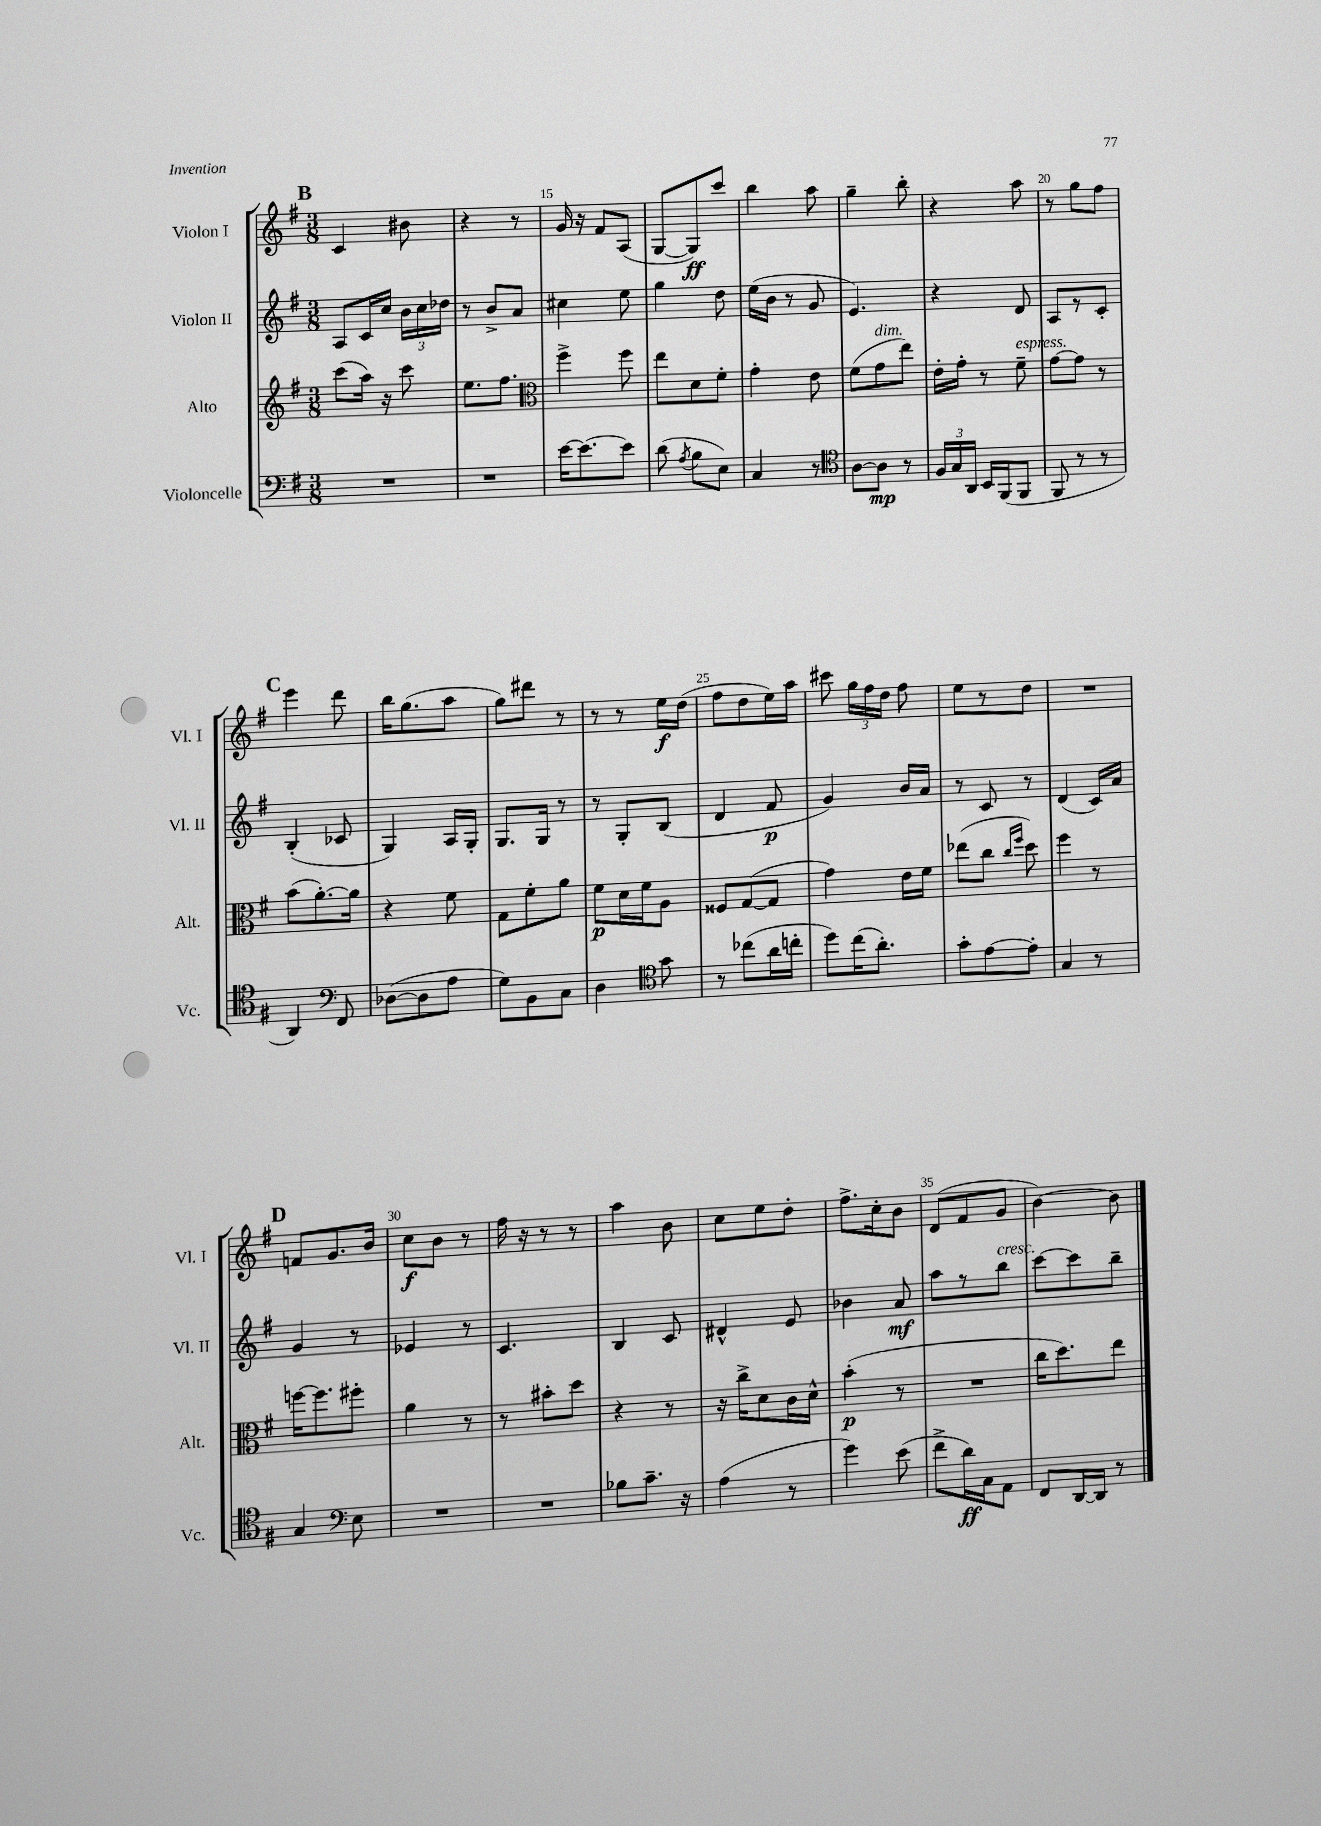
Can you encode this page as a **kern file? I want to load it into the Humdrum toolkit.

**kern	**kern	**kern	**kern
*staff4	*staff3	*staff2	*staff1
*clefF4	*clefG2	*clefG2	*clefG2
*k[f#]	*k[f#]	*k[f#]	*k[f#]
*M3/8	*M3/8	*M3/8	*M3/8
4.r	(8ccc\L	8A/L	4c/
.	16aa\Jk)	16c/L	.
.	16r	16cc/JJ	.
.	8ccc\	24b\LL	8b#\
.	.	24cc\	.
.	.	24dd-\JJ	.
=	=	=	=
4.r	8.ee\L	8r	4r
.	.	8b^/L	.
.	8.ff#\J	.	.
.	.	8a/J	8r
=	=	=	=
*	*clefC3	*	*
[16e\LK	4ff#^\	4cc#\	16g/
8.e\_	.	.	16r
.	.	.	8f#/L
8e\]J	8ff#\	8ee\	(8A/J
=	=	=	=
(8d\	8ee\L	4gg\	[8G/L
8qA/	.	.	.
8B\L	8d\	.	8G/])
8E\J)	8f#'\J	8dd\	8ccc/J
=	=	=	=
4C/	4g'\	(16ee\LL	4bb\
.	.	16b\JJ	.
.	.	8r	.
8r	8e\	8g/	8aa\
=	=	=	=
*clefC4	*	*	*
[8A\L	(8f#\L	4.e/)	4gg~\
8A\]J	8g\	.	.
8r	8ee\J)	.	8bb'\
=	=	=	=
24F#/LL	16e'\LL	4r	4r
24G/	.	.	.
.	16g'\JJ	.	.
24AA/JJ	.	.	.
16BB/LL	8r	.	.
(16FF#/J	.	.	.
8FF#/J	8f#~\	8d/	8aa\
=	=	=	=
8FF#/	[8g\L	8A/L	8r
8r	8g\]J	8r	8gg\L
8r	8r	8c'/J	8ff#\J
=	=	=	=
4AA/)	(8b\L	(4B'/	4eee\
.	[8.a'\)	.	.
*clefF4	*	*	*
8FF#/	.	8c-/	8ddd\
.	16a\]Jk	.	.
=	=	=	=
([8D-\L	4r	4G/)	16bb\LK
.	.	.	(8.gg\
8D-\]	.	.	.
8A\J	8f#\	16A/LL	8aa\J
.	.	16G'/JJ	.
=	=	=	=
8G\L)	8G\L	8.G/L	8gg\L)
8BB\	8f#'\	.	8ddd#\J
.	.	16G/Jk	.
8C\J	8a\J	8r	8r
=	=	=	=
4D\	8f#\L	8r	8r
.	16d\L	8G'/L	8r
.	16f#\J	.	.
*clefC4	*	*	*
8g\	8A\J	(8B/J	16ee\LL
.	.	.	(16dd\JJ
=	=	=	=
8r	8F##/L	4d/	8ff#\L
(8cc-\L	([8G/	.	8dd\
16a\L	8G/]J	8f#/	16ee\L)
16cc'\JJ	.	.	16aa\JJ
=	=	=	=
8dd\L)	4g\)	4g/)	8ccc#\
(16cc\K	.	.	24gg\LL
.	.	.	24ff#\
8.a'\J)	.	.	.
.	.	.	24dd\JJ
.	16e\LL	16b/LL	8ff#\
.	16f#\JJ	16a/JJ	.
=	=	=	=
8g'\L	(8ee-\L	8r	8ee\L
[8e\	8cc\J	8c/	8r
.	16qqcc/LL	.	.
.	16qqff#/JJ	.	.
8e'\]J	8dd\)	8r	8dd\J
=	=	=	=
4G/	4ff#\	(4d/	4.r
8r	8r	16c/LL)	.
.	.	16a/JJ	.
=	=	=	=
4G/	[16ff\LK	4g/	8f/L
.	8.ff\]	.	.
.	.	.	8.g/
*clefF4	*	*	*
8E\	8ff#'\J	8r	.
.	.	.	16b/Jk
=	=	=	=
4.r	4a\	4e-/	8cc\L
.	.	.	8b\J
.	8r	8r	8r
=	=	=	=
4.r	8r	4.c/	16ff#\
.	.	.	16r
.	8b#'\L	.	8r
.	8dd\J	.	8r
=	=	=	=
8B-\L	4r	4B/	4aa\
8.c~\J	.	.	.
.	8r	8c/	8b\
16r	.	.	.
=	=	=	=
(4A\	16r	4d#^^/	8cc\L
.	16cc^\LK	.	.
.	8d\	.	8ee\
8r	16c\L	8e/	8dd'\J
.	16d^^\JJ	.	.
=	=	=	=
4g\)	(4b'\	4b-\	8.ff#^\L
.	.	.	16cc'\k
(8e\	8r	8a/	8b\J
=	=	=	=
8f#^\L	4.r	8aa\L	(8d/L
16d\L)	.	8r	8f#/
16C\J	.	.	.
8AA\J	.	8bb\J	8g/J
=	=	=	=
8FF#/L	16cc\LK	[8ccc\L	[4b\)
.	8.dd\)	.	.
[16DD/L	.	8ccc\]	.
16DD/]JJ	.	.	.
8r	8ee\J	8bb~\J	8b\]
==	==	==	==
*-	*-	*-	*-
